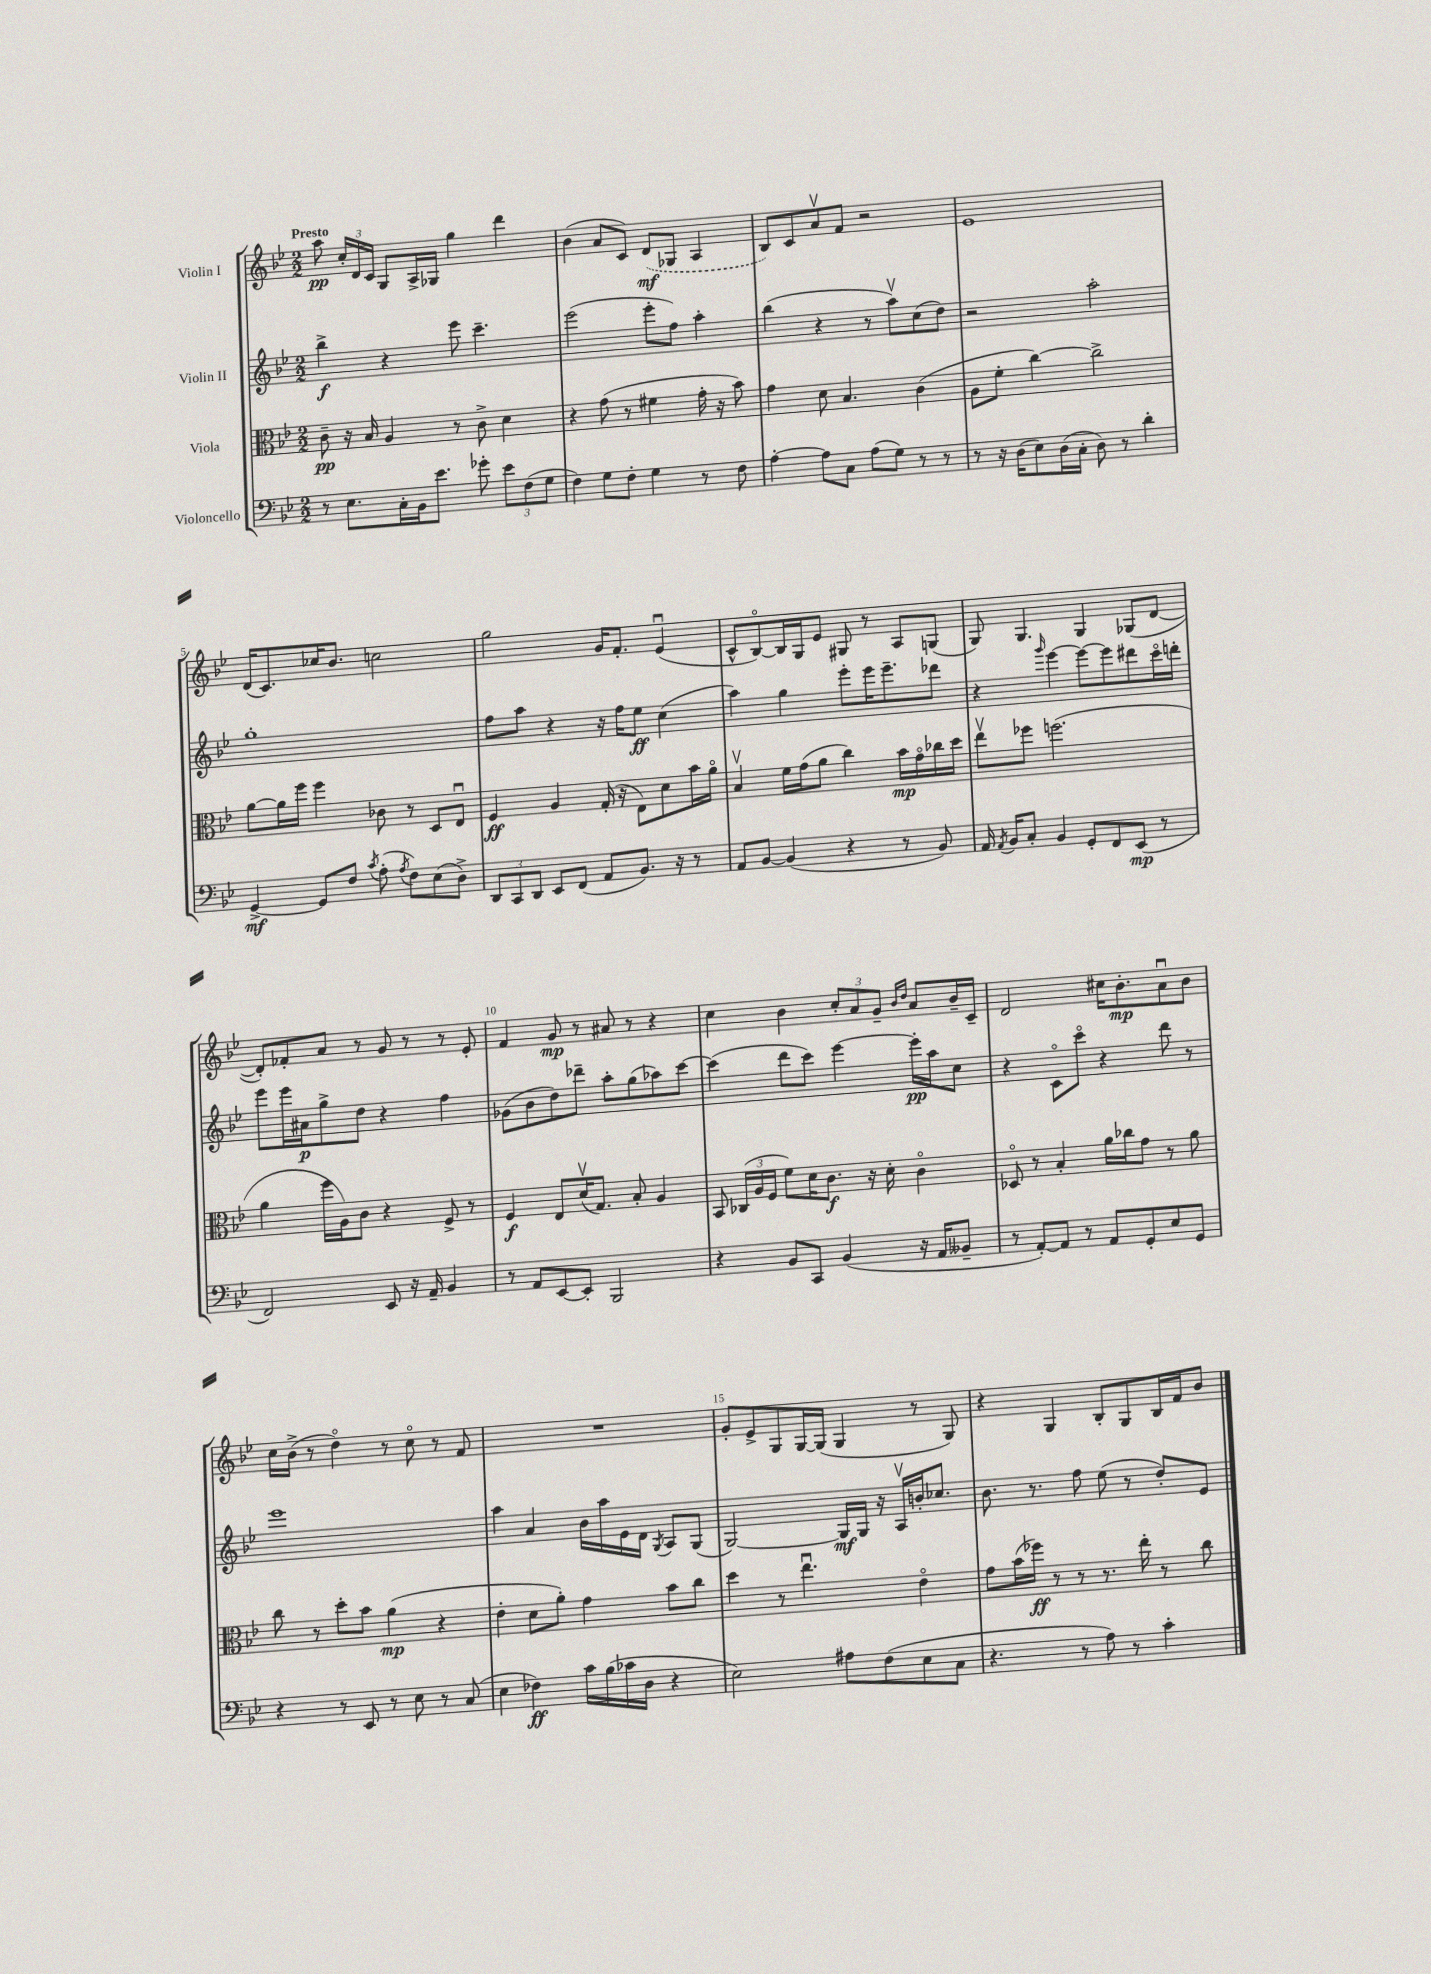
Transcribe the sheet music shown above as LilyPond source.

<<
\new StaffGroup <<
\new Staff = "s0" \with { instrumentName = "Violin I" } {
    \clef treble \key bes \major \numericTimeSignature \time 2/2 \tempo "Presto"
    \autoBeamOff a''8\pp \tuplet 3/2 { c''16[-. d'16 c'16] } g8[ a16-> ges16] g''4 d'''4 |
    bes'4( a'8[ c'8]) \once \slurDashed d'8[\mf( ges8] a4 |
    bes8[) c'8 a'8\upbow f'8] r2 |
    ees'1 |
    d'16[( c'8.) ces''16 bes'8.] c''2 |
    g''2 g'16[ f'8.]-. ees'4\downbow( |
    c'8[-^ bes8~\flageolet) bes16 g16 ees'8] gis8 r8 a8[ g8]( |
    g8) g4. g4 ges8[( d'8]~ |
    d'8[-.) fes'8-. a'8] r8 g'8 r8 r8 ees'8-. |
    f'4 g'8\mp r8 ais'8 r8 r4 |
    c''4 bes'4 \tuplet 3/2 { c''8[-. a'8 g'8]-- } \grace { bes'16[ d''16] } a'8[ bes'16-- c'16]-- |
    d'2 cis''16[ bes'8.-.\mp a'8\downbow bes'8] |
    c''16[ bes'16]->( r8 d''4\flageolet) r8 c''8\flageolet r8 f'8 |
    R1 |
    g'8[-. ees'8-> g8 g16~ g16]( g4 r8 g8) |
    r4 g4 bes8[-. g8 bes16 f'16 bes'8] \bar "|." |
}
\new Staff = "s1" \with { instrumentName = "Violin II" } {
    \clef treble \key bes \major \numericTimeSignature \time 2/2
    \autoBeamOff bes''4->\f r4 ees'''8 c'''4.-- |
    ees'''2( ees'''8[-. f''8]) a''4-. |
    bes''4( r4 r8 a''8[\upbow) c''8( d''8]) |
    r2 a''2-. |
    g''1-. |
    f''8[ a''8] r4 r16 f''16[ ees''8]\ff c''4( |
    a''4) g''4 ees'''8[-. ees'''16 ees'''8.-- des'''8] |
    r4 \grace { g'''16 } ees'''4~ ees'''8[~ ees'''8 dis'''8 c'''16\flageolet d'''16]-. |
    ees'''8[ ees'''16 ais'16\p g''8-> d''8] r4 f''4 |
    ges'8[( bes'8 d''8) des'''8]-- a''8[-. g''8( aes''8) c'''8]~ |
    c'''4( d'''8[ c'''8]) ees'''4~ ees'''16[-.\pp a''16 c''8] |
    r4 c'8[\flageolet c'''8]\flageolet r4 d'''8 r8 |
    ees'''1 |
    a''4 a'4 bes'16[ a''16 ees'16 d'16] \acciaccatura { g8 } a8[ g8]( |
    g2~) g16[\mf g16] r16 a16[\upbow b'16-. ces''8.] |
    bes'8. r8. f''8 ees''8( r8 d''8[-.) ees'8] \bar "|." |
}
\new Staff = "s2" \with { instrumentName = "Viola" } {
    \clef alto \key bes \major \numericTimeSignature \time 2/2
    \autoBeamOff c'8--\pp r16 bes16 a4 r8 c'8-> d'4 |
    r4 g'8( r8 fis'4 g'16-. r16 bes'8) |
    g'4 d'8 bes4. c'4( |
    a8[ f'8]-. c''4~) c''2-> |
    a'8[~ a'16 f''16] f''4 ces'8 r8 d8[ ees8]\downbow |
    f4\ff a4 g16-.( r16 ees8[) d'8 bes'16 a'16]\flageolet |
    bes4\upbow f'16[ g'16( a'8] c''4) bes'16[\mp g'16\flageolet ces''16 d''16] |
    ees''8[\upbow fes''8] f''2.( |
    a'4 f''16[ a16) c'8] r4 f8-> r8 |
    f4\f ees8[ d'16\upbow( g8.]) bes8-. a4 |
    bes,8 \tuplet 3/2 { ces16[( a16 f16] } f'8[) d'16 c'8.]\f r16 d'16-. c'4\flageolet |
    des8\flageolet r8 bes4-. a'16[ ces''16 g'8] r8 a'8 |
    c''8 r8 d''8[-. bes'8] a'4\mp( r4 |
    ees'4-. d'8[ a'8]-.) g'4 bes'8[ c''8] |
    d''4 r8 ees''4.\downbow ees'4\flageolet |
    g'8[ bes'16( fes''16]\ff) r8 r8 r8. ees''16-. r8 c''8 \bar "|." |
}
\new Staff = "s3" \with { instrumentName = "Violoncello" } {
    \clef bass \key bes \major \numericTimeSignature \time 2/2
    \autoBeamOff r8 ees8.[ c16-. bes,16 ees'8.] ges'8-. \tuplet 3/2 { ees'8[ f8( g8] } |
    f4) g8[ f8]-. g4 r8 f8 |
    a4~-. a8[ c8] a8[( g8]) r8 r8 |
    r8 r16 d16[( ees8) d16( c16]-. d8) r8 d'4-. |
    g,4~->\mf g,8[ f8] \acciaccatura { c'8 } a8-.( \acciaccatura { a8 } f8[) ees8( d8]->) |
    \tuplet 3/2 { d,8[ c,8 d,8] } ees,8[ f,8]( a,8[ bes,8.]) r16 r8 |
    a,8[ bes,8]~ bes,4( r4 r8 bes,8) |
    a,16 \acciaccatura { a,8 } bes,16[ c8]-. bes,4 g,8[-. f,8 ees,8]\mp( r8 |
    f,2) ees,8 r16 a,16-- bes,4 |
    r8 a,8[ ees,8~ ees,8]-. bes,,2 |
    r4 bes,8[ c,8] bes,4( r16 a,16[ beses,8]-- |
    r8 a,8[~-.) a,8] r8 a,8[ g,8-. ees8 g,8] |
    r4 r8 ees,8 r8 ees8 r8 c8( |
    ees4 fes4\ff) c'16[ bes16( ces'16 d16] r4 |
    ees2) ais8[ f8( ees8 c8] |
    r4. r8 a8) r8 c'4-. \bar "|." |
}
>>
>>
\layout { \context { \Score \override BarNumber.break-visibility = ##(#f #t #t) barNumberVisibility = #(every-nth-bar-number-visible 5) } }
